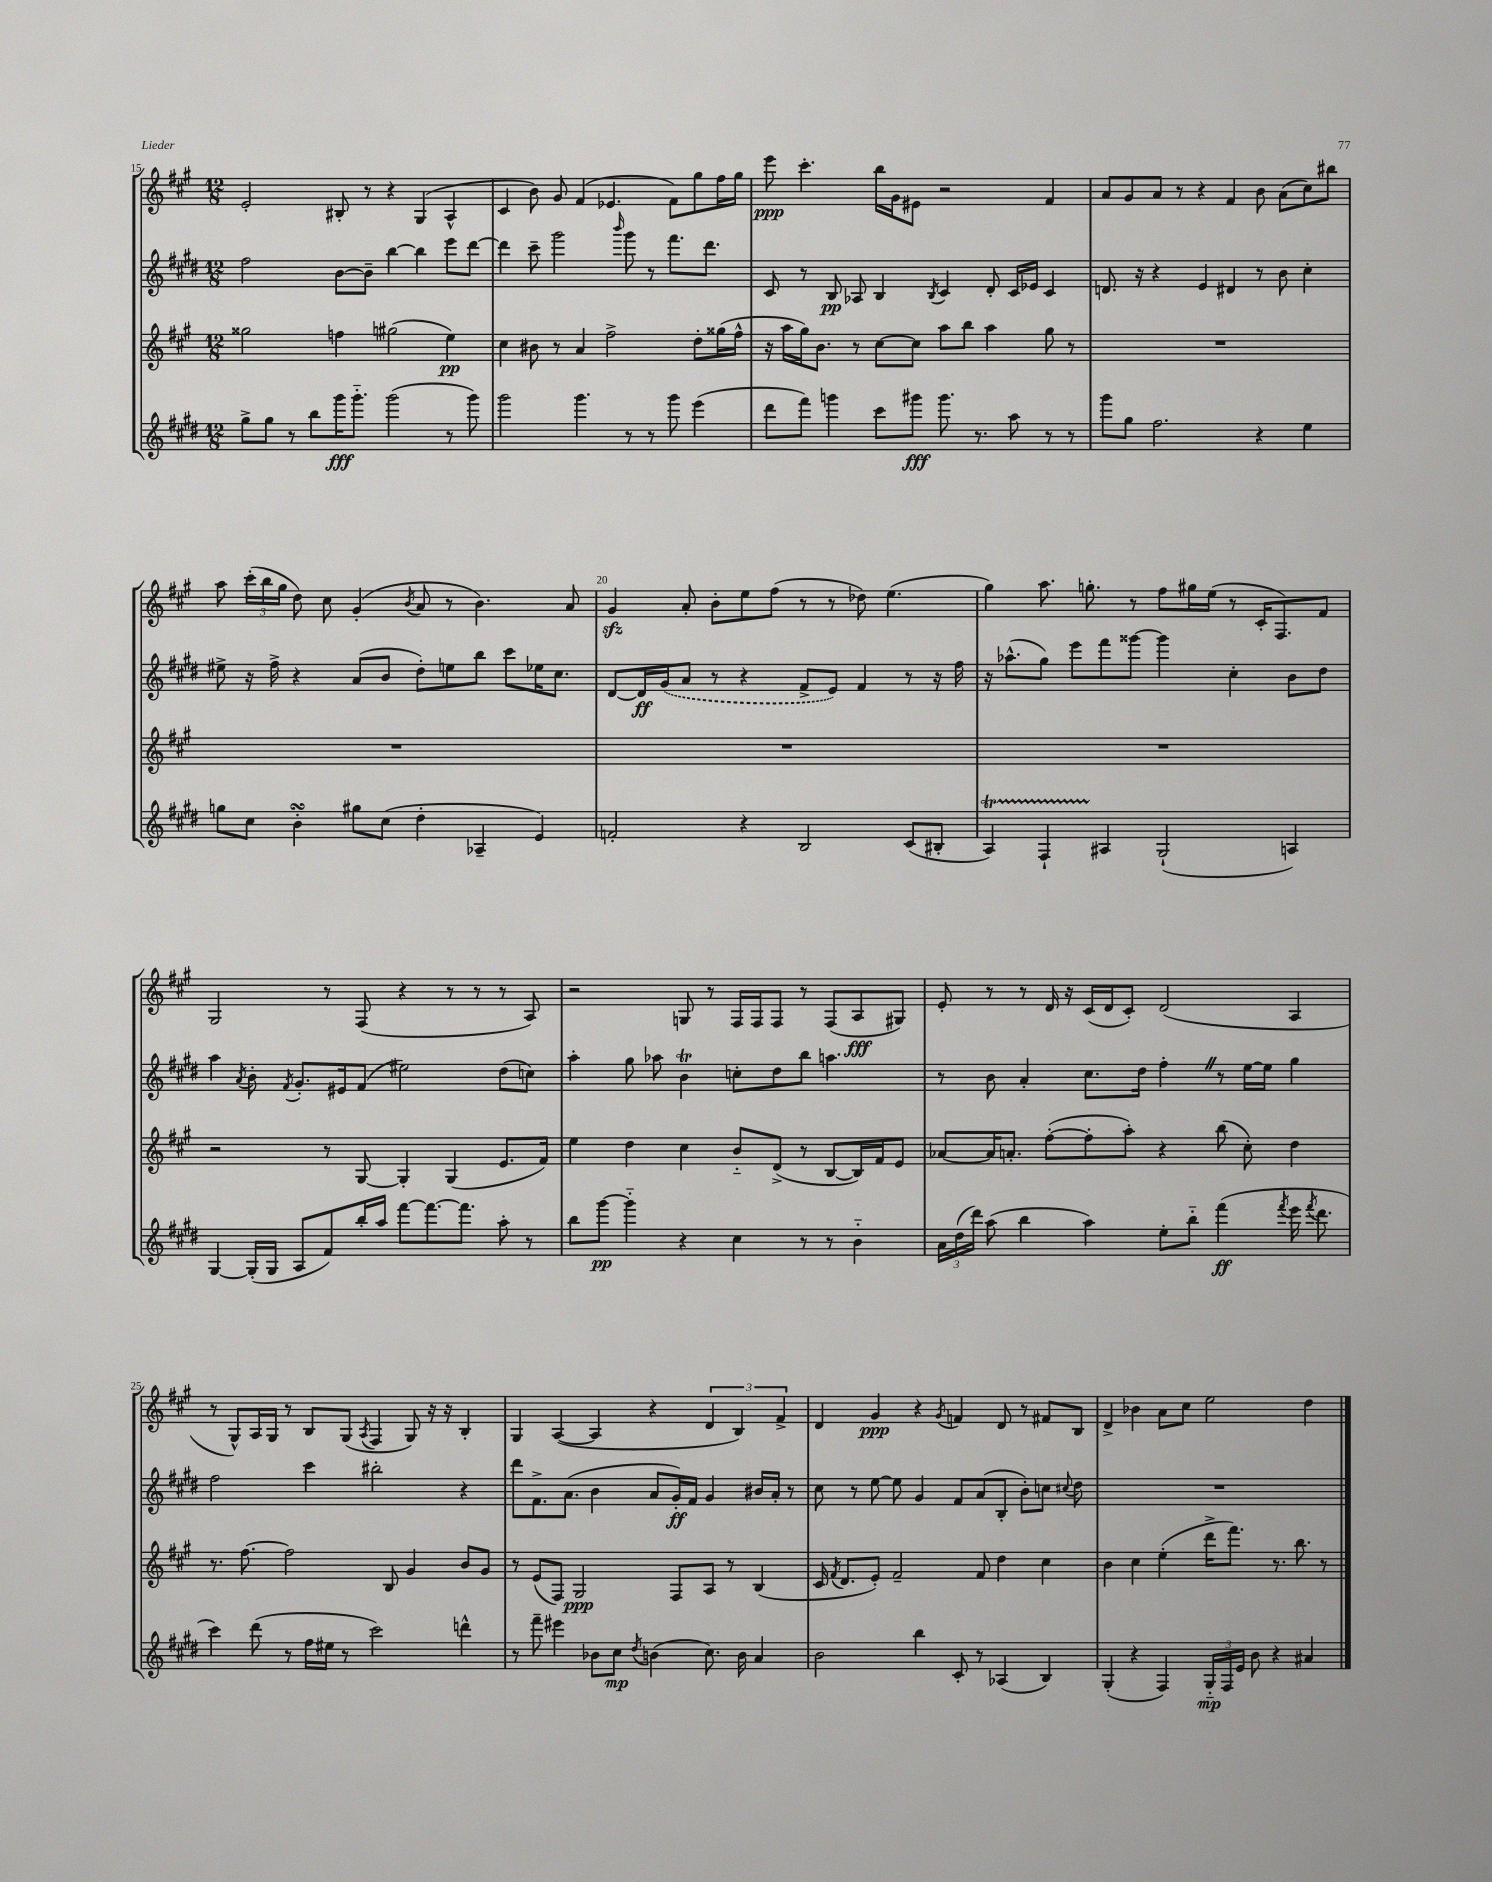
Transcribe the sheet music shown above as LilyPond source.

<<
\new StaffGroup <<
\new Staff = "s0" {
    \clef treble \key a \major \numericTimeSignature \time 12/8
    \autoBeamOff e'2-. bis8-. r8 r4 gis4( a4-^ |
    cis'4 b'8) gis'8 fis'4( ees'4. fis'8[) gis''8 fis''16 gis''16] |
    e'''8\ppp cis'''4.-. b''16[ gis'16 eis'8] r2 fis'4 |
    a'8[ gis'8 a'8] r8 r4 fis'4 b'8 a'8[( cis''8) bis''8] |
    a''8 \tuplet 3/2 { cis'''16[-.( b''16 gis''16] } d''8) cis''8 gis'4-.( \acciaccatura { b'8 } a'8 r8 b'4.) a'8 |
    gis'4\sfz a'8-. b'8[-. e''8 fis''8]( r8 r8 des''8) e''4.( |
    gis''4) a''8. g''8.-. r8 fis''8[ gis''16 e''16]( r8 cis'16[-. fis8.) fis'8] |
    gis2 r8 fis8( r4 r8 r8 r8 a8) |
    r2 g8 r8 fis16[ fis16 fis8] r8 fis8[( a8\fff gis8]) |
    e'8-. r8 r8 d'16 r16 cis'16[( d'16 cis'8]-.) d'2( a4 |
    r8 gis8[-^) a16 gis16] r8 b8[ gis8]( \acciaccatura { a8 } fis4 gis8) r16 r16 b4-. |
    gis4 a4~( a4 r4 \tuplet 3/2 { d'4 b4) fis'4-> } |
    d'4 gis'4\ppp r4 \acciaccatura { gis'8 } f'4 d'8 r8 fis'8[ b8] |
    d'4-> bes'4 a'8[ cis''8] e''2 d''4 \bar "|." |
}
\new Staff = "s1" {
    \clef treble \key e \major \numericTimeSignature \time 12/8
    \autoBeamOff fis''2 b'8[~ b'8]-- b''4~ b''4 e'''8[ dis'''8]~ |
    dis'''4 cis'''8-- gis'''2 \grace { b'''16 } gis'''8 r8 fis'''8.[ dis'''8.] |
    cis'8 r8 b8\pp aes8 b4 \acciaccatura { b8 } cis'4 dis'8-. cis'16[ ees'16] cis'4 |
    d'8. r16 r4 e'4 dis'4 r8 b'8 cis''4-. |
    eis''8-> r16 fis''16-> r4 a'8[( b'8] dis''8[-.) e''8 b''8] cis'''8[ ees''16 cis''8.] |
    dis'8[~ dis'16\ff \once \slurDashed gis'16( a'8] r8 r4 fis'8[-> e'8]) fis'4 r8 r16 fis''16 |
    r16 aes''8.[-^( gis''8]) e'''8[ fis'''8 gisis'''8]~ gisis'''4 cis''4-. b'8[ dis''8] |
    a''4 \acciaccatura { a'8 } b'8-. \acciaccatura { fis'8 } gis'8.[-. eis'16 fis'8]( eis''2) dis''8[( c''8]) |
    a''4-. gis''8 aes''8 b'4\trill c''8[-. dis''8 b''8] a''4. |
    r8 b'8 a'4-. cis''8.[ dis''16] fis''4-. \once \override BreathingSign.text = \markup { \musicglyph "scripts.caesura.straight" } \breathe r8 e''16[~ e''16] gis''4 |
    fis''2 cis'''4 bis''2-. r4 |
    dis'''8[ fis'8.-> a'8.]( b'4 a'8[ gis'16-.\ff) fis'16] gis'4 bis'16[ a'16]-. r8 |
    cis''8 r8 e''8~ e''8 gis'4 fis'8[ a'8( b8]-. b'8[-.) c''8] \appoggiatura { cis''8 } dis''8 |
    R1. \bar "|." |
}
\new Staff = "s2" {
    \clef treble \key a \major \numericTimeSignature \time 12/8
    \autoBeamOff gisis''2 f''4 gis''2( e''4\pp) |
    cis''4 bis'8 r8 a'4 fis''2-> d''8[-. gisis''16( fis''16]-^ |
    r16 a''16[ gis''16) b'8.] r8 cis''8[~ cis''8] a''8[ b''8] a''4 gis''8 r8 |
    R1. |
    R1. |
    R1. |
    R1. |
    r2 r8 gis8~ gis4-. gis4( e'8.[ fis'16]) |
    e''4 d''4 cis''4 b'8[-_ d'8]->( r8 b8[~ b16) fis'16 e'8] |
    aes'8[~ aes'16 a'8.]-. fis''8[~-.( fis''8-. a''8]-.) r4 b''8( cis''8-.) d''4 |
    r8. fis''8.~ fis''2 b8 gis'4 b'8[ gis'8] |
    r8 e'8[( fis8]) gis2\ppp fis8[ a8] r8 b4( |
    cis'16 \acciaccatura { fis'8 } d'8.[ e'8]-.) fis'2-- fis'8 d''4 cis''4 |
    b'4 cis''4 e''4-.( d'''16[-> fis'''8.]) r8. b''8. r8 \bar "|." |
}
\new Staff = "s3" {
    \clef treble \key e \major \numericTimeSignature \time 12/8
    \autoBeamOff gis''8[-> gis''8] r8 b''8[ gis'''16\fff gis'''8.]-_ gis'''2( r8 gis'''8) |
    gis'''2 gis'''4. r8 r8 gis'''8 e'''4( |
    dis'''8[ fis'''8]) g'''4 cis'''8[ gis'''8]\fff gis'''8. r8. a''8 r8 r8 |
    gis'''8[ gis''8] fis''2. r4 e''4 |
    g''8[ cis''8] b'4-.\turn gis''8[ cis''8]( dis''4-. aes4-- e'4) |
    f'2-. r4 b2 cis'8[( bis8]-. |
    a4\startTrillSpan) fis4-! ais4\stopTrillSpan gis2-!( a4) |
    gis4~ gis16[-.( gis16] a8[ fis'8) b''16-. a''16] fis'''8[~ fis'''8.~ fis'''8.] a''8-. r8 |
    b''8[ gis'''8]~\pp gis'''4-_ r4 cis''4 r8 r8 b'4-_ |
    \tuplet 3/2 { a'16[ dis''16( dis'''16]) } a''8( b''4 a''4) e''8[-. b''8]-_ fis'''4\ff( \acciaccatura { fis'''8 } e'''16 \acciaccatura { fis'''8 } dis'''8. |
    cis'''4) dis'''8( r8 fis''16[ eis''16] r8 cis'''2) d'''4-^ |
    r8 fis'''8-- eis'''4 bes'8[ cis''8]\mp \acciaccatura { dis''8 } b'4( cis''8.) b'16 a'4 |
    b'2 b''4 cis'8-. r8 aes4( b4) |
    gis4-.( r4 fis4) \tuplet 3/2 { gis16[-_\mp fis16 e'16] } b'8 r4 ais'4 \bar "|." |
}
>>
>>
\layout { \context { \Score currentBarNumber = #15 \override BarNumber.break-visibility = ##(#f #t #t) barNumberVisibility = #(every-nth-bar-number-visible 5) } }
